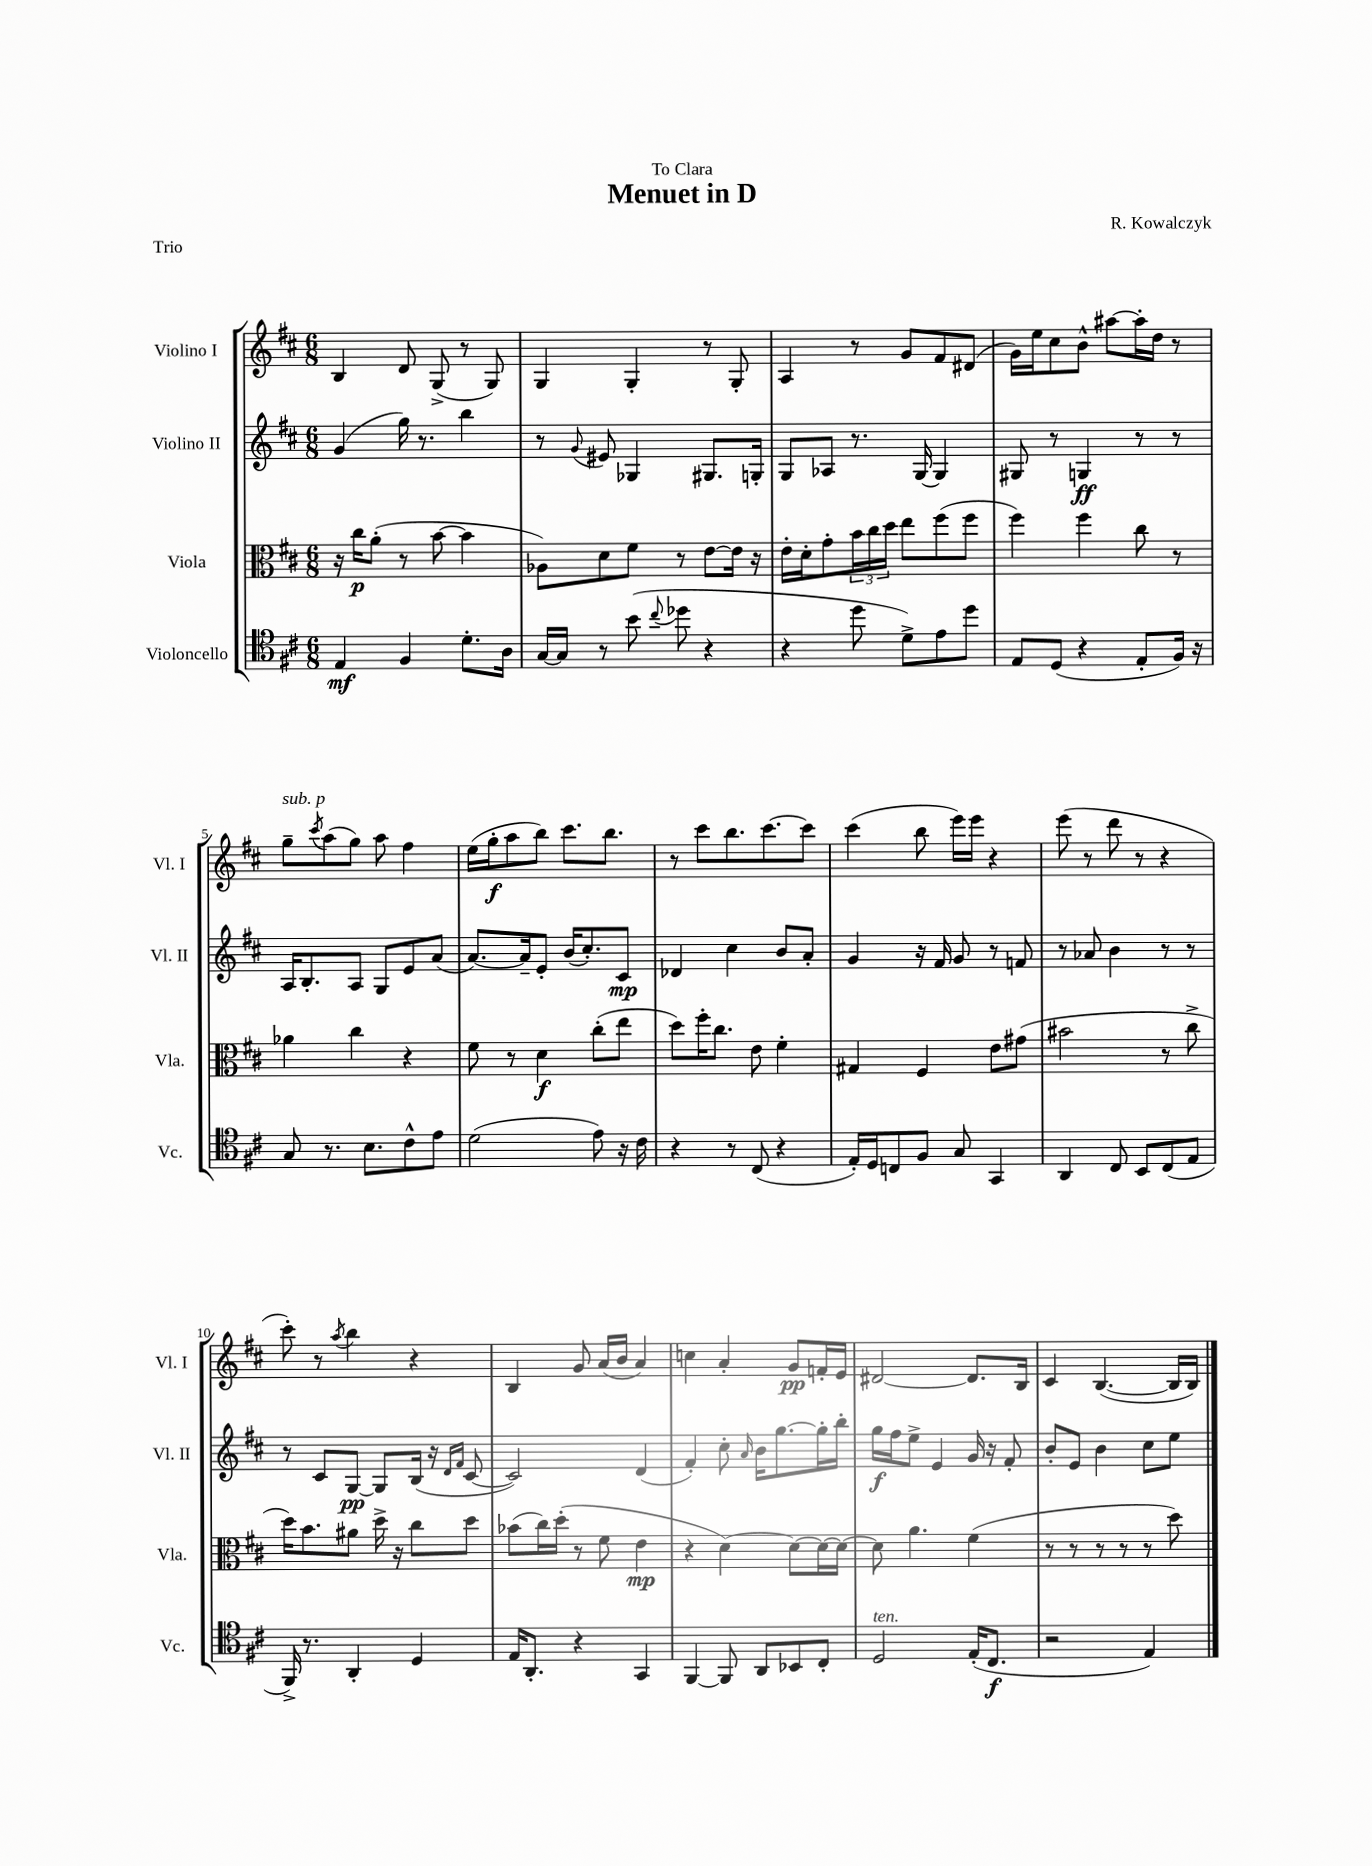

**kern	**kern	**kern	**kern
*staff4	*staff3	*staff2	*staff1
*clefC4	*clefC3	*clefG2	*clefG2
*k[f#c#]	*k[f#c#]	*k[f#c#]	*k[f#c#]
*M6/8	*M6/8	*M6/8	*M6/8
4E	16r	(4g	4B
.	16cc#	.	.
.	(8a'	.	.
4F#	8r	16gg)	8d
.	.	8.r	.
.	[8b	.	(8G^
8.d'	4b]	4bb	8r
.	.	.	8G)
16A	.	.	.
=	=	=	=
[16G	8A-)	8r	4G
16G]	.	.	.
.	.	8qqg	.
8r	8d	8e#	.
(8b	8f#	4G-	4G'
8qqcc#	.	.	.
8dd-	8r	.	.
4r	[8e	8.G#	8r
.	16e]	.	8G'
.	16r	16G'	.
=	=	=	=
4r	16e'	8G	4A
.	16d'	.	.
.	8g'	8A-	.
8dd	24b	8.r	8r
.	24cc#	.	.
.	24dd	.	.
8d^)	8ee	.	8g
.	.	[16G	.
8e	(8ff#	4G]	8f#
8dd	8ff#	.	(8d#
=	=	=	=
8E	4ff#)	8G#	16g)
.	.	.	16ee
(8D	.	8r	8cc#
4r	4ff#	4G	8b^^
.	.	.	[8aa#
8E'	8cc#	8r	16aa#']
.	.	.	16dd
16F#)	8r	8r	8r
16r	.	.	.
=	=	=	=
8G	4a-	16A	8gg~
.	.	8.B'	.
.	.	.	8qccc#
8.r	.	.	(8aa
.	4cc#	8A	8gg)
8.B	.	.	.
.	.	8G	8aa
8c#^^	4r	8e	4ff#
8e	.	(8a	.
=	=	=	=
(2d	8f#	[8.a)	(16ee
.	.	.	16gg'
.	8r	.	8aa
.	.	16a~]	.
.	4d	8e'	8bb)
.	.	(16b	8.ccc#
.	.	8.cc#')	.
8e)	(8cc#'	.	.
.	.	.	8.bb
16r	8ee	8c#	.
16c#	.	.	.
=	=	=	=
4r	8dd)	4d-	8r
.	16ff#'	.	8ccc#
.	8.cc#	.	.
8r	.	4cc#	8.bb
(8C#	8e	.	.
.	.	.	[8.ccc#
4r	4f#'	8b	.
.	.	8a'	8ccc#]
=	=	=	=
16E')	4G#	4g	(4ccc#
16D	.	.	.
8C	.	.	.
8F#	4F#	16r	8bb
.	.	16f#	.
8G	.	8g	16eee)
.	.	.	16eee
4GG	8e	8r	4r
.	(8g#	8f	.
=	=	=	=
4AA	2b#	8r	(8eee
.	.	8a-	8r
8C#	.	4b	8ddd
8BB	.	.	8r
(8C#	8r	8r	4r
8E	8cc#^	8r	.
=	=	=	=
16FF#^)	16dd)	8r	8ccc#')
8.r	8.b	.	.
.	.	8c#	8r
.	.	.	8qaa
4AA'	8a#	[8G	4bb
.	16dd^	8G]	.
.	16r	.	.
4D	8cc#	(16B	4r
.	.	16r	.
.	.	16qqd	.
.	.	16qqf#	.
.	8dd	[8c#	.
=	=	=	=
16E	(8b-	2c#])	4B
8.AA'	.	.	.
.	16cc#)	.	.
.	(16dd'	.	.
4r	8r	.	8g
.	8f#	.	(16a
.	.	.	16b
4GG	4e	(4d	4a)
=	=	=	=
[4FF#	4r	4f#')	4cc
8FF#]	[4d)	8cc#'	4a'
.	.	16qqa	.
8AA	.	16b	.
.	.	[8.gg	.
8BB-	8d_	.	8g
8C#'	16d_	16gg']	16f'
.	16d_	16bb'	16e
=	=	=	=
2D	8d]	16gg	[2d#
.	.	16ff#	.
.	4.a	8ee^	.
.	.	4e	.
(16E'	(4f#	16g	8.d#]
8.C#	.	16r	.
.	.	8f#'	.
.	.	.	16B
=	=	=	=
2r	8r	8b'	4c#
.	8r	8e	.
.	8r	4b	([4.B
.	8r	.	.
4E)	8r	8cc#	.
.	8dd)	8ee	16B]
.	.	.	16B)
==	==	==	==
*-	*-	*-	*-
